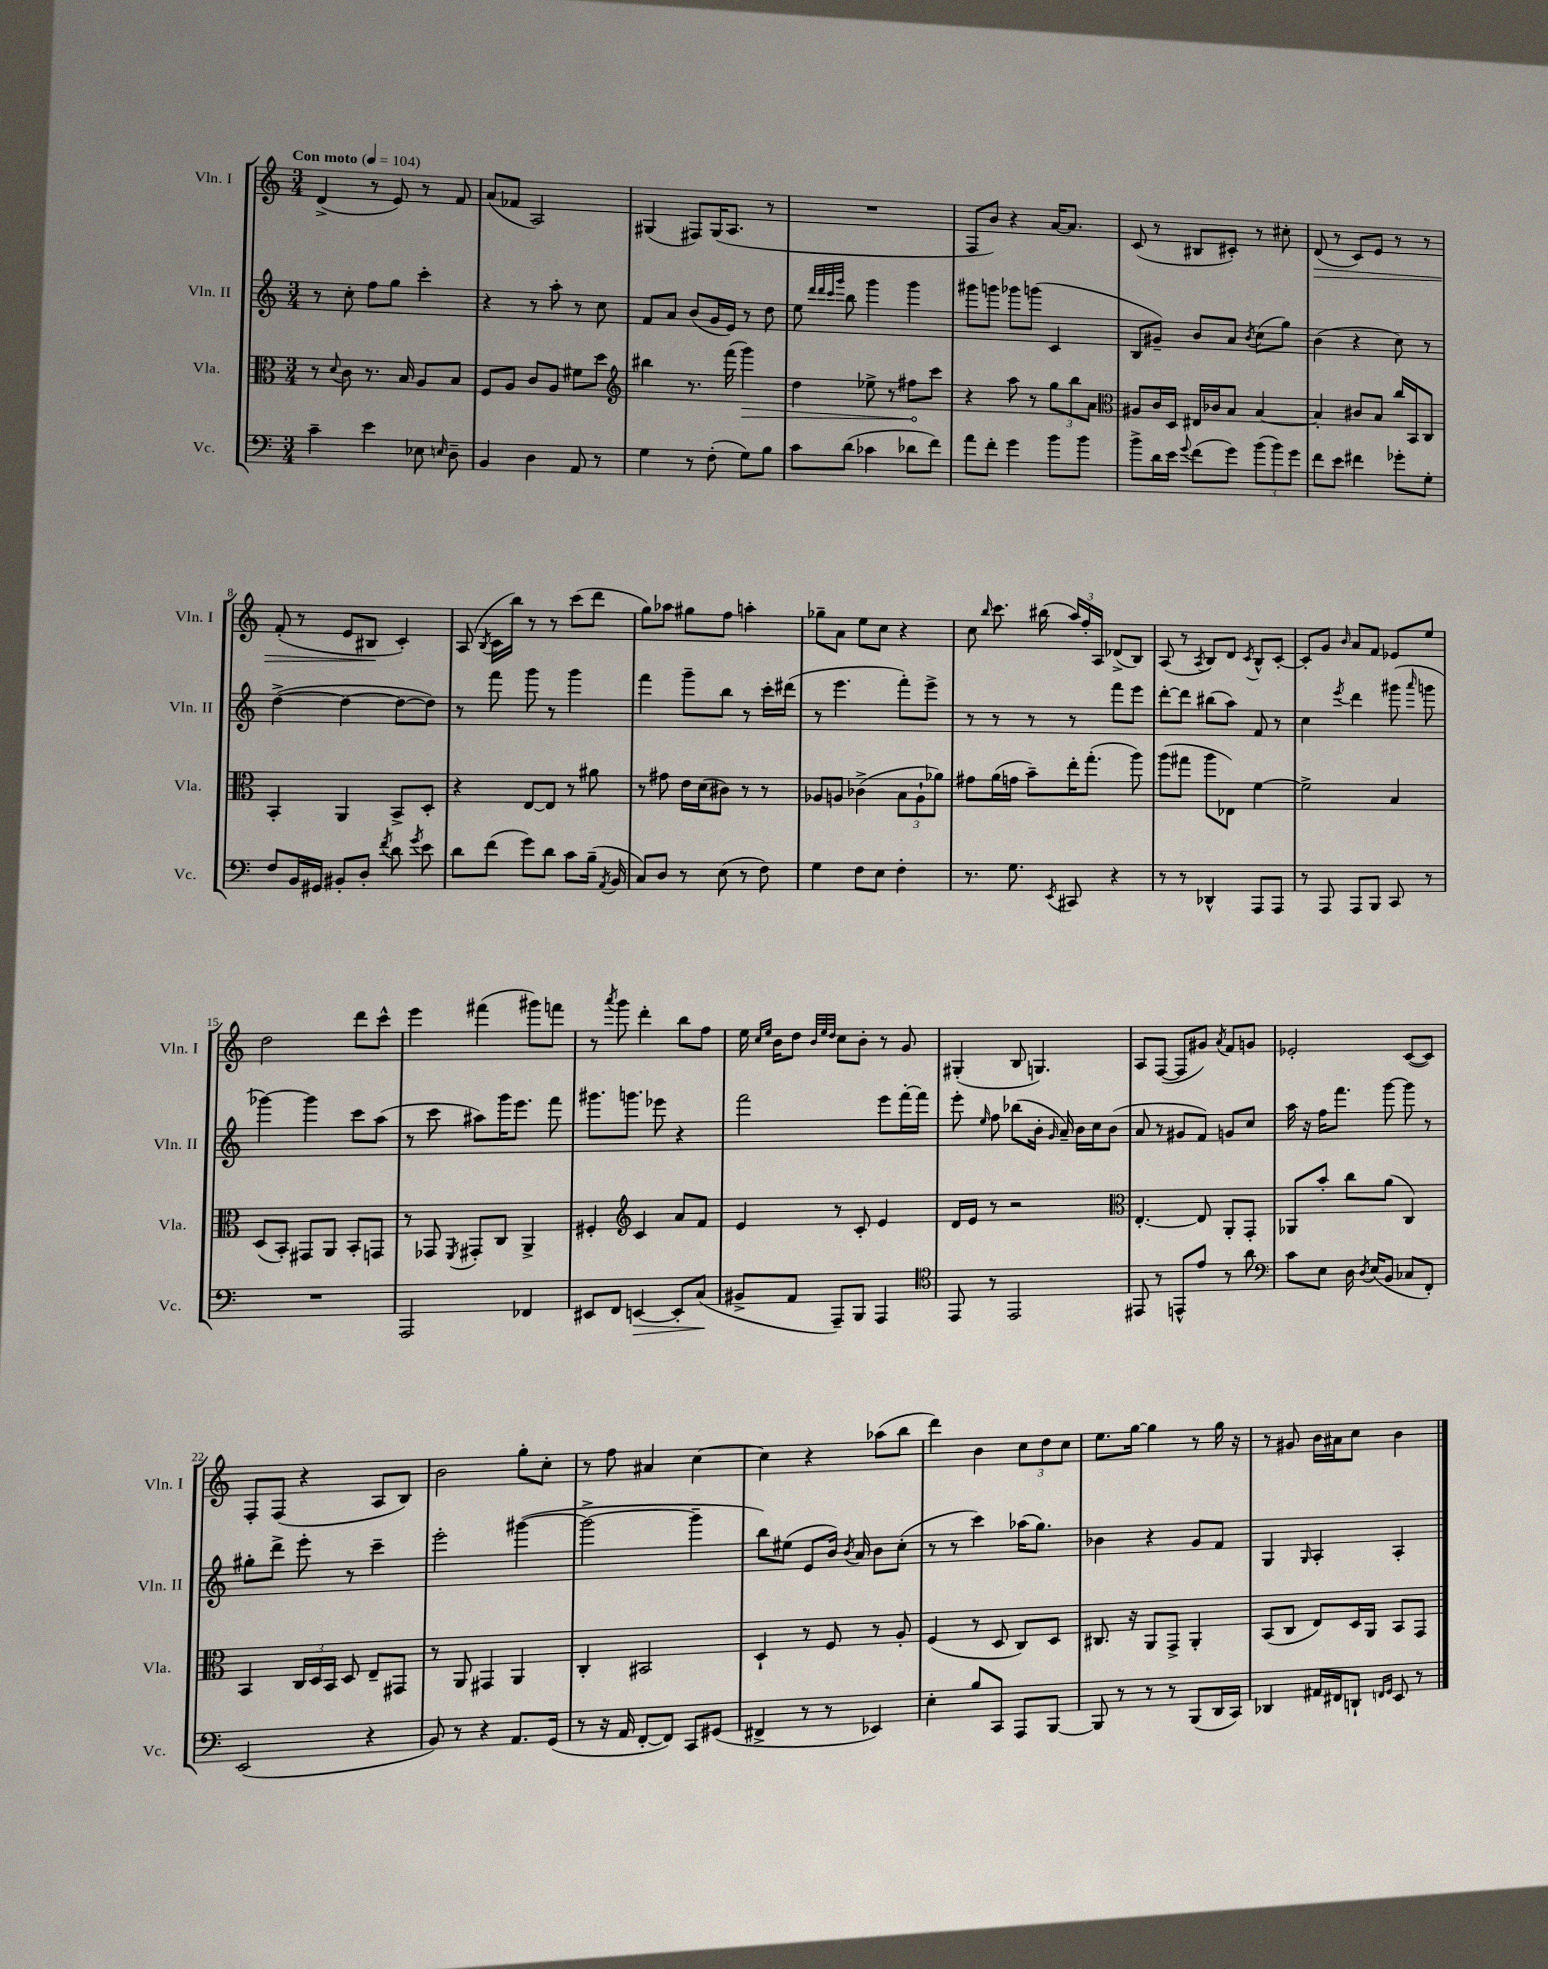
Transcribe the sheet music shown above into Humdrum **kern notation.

**kern	**dynam	**kern	**dynam	**kern	**kern	**dynam
*part4	*part4	*part3	*part3	*part2	*part1	*part1
*staff4	*staff4	*staff3	*staff3	*staff2	*staff1	*staff1
*I"Vc.	*	*I"Vla.	*	*I"Vln. II	*I"Vln. I	*
*I'Vc.	*	*I'Vla.	*	*I'Vln. II	*I'Vln. I	*
*clefF4	*	*clefC3	*	*clefG2	*clefG2	*
*k[]	*	*k[]	*	*k[]	*k[]	*
*M3/4	*	*M3/4	*	*M3/4	*M3/4	*
*MM104	*	*MM104	*	*MM104	*MM104	*
=1	=1	=1	=1	=1	=1	=1
!	!	!	!	!	!LO:TX:a:B:t=Con moto	!
4c~\	.	8r	.	8r	(4d^/	.
.	.	8qqd/	.	.	.	.
.	.	8c\	.	8cc'\	.	.
4e\	.	8.r	.	8ff\L	8r	.
.	.	.	.	8gg\J	8e/)	.
.	.	16B/	.	.	.	.
8E-X\	.	8A/L	.	4ccc'\	8r	.
16qqEn/	.	.	.	.	.	.
8D~\	.	8B/J	.	.	8f/	.
=2	=2	=2	=2	=2	=2	=2
4BB/	.	8F/L	.	4r	(8a/L	.
.	.	8A/J	.	.	8f-X/J	.
4D\	.	8c/L	.	8r	2A/)	.
.	.	8A/J	.	8aa'\	.	.
8AA/	.	8f#X\L	.	8r	.	.
8r	.	8dd\J	.	8cc\	.	.
=3	=3	=3	=3	=3	=3	=3
*	*	*clefG2	*	*	*	*
4G\	.	4bb#X\	.	8f/L	(4G#X/	.
.	.	.	.	8a/J	.	.
8r	.	8.r	.	(8b/L	8F#X/L)	.
(8F'\	.	.	.	16g/L	(16G#/K	.
.	.	(16fff\	.	16e/JJ)	8.A/J	.
!	!	!	!LO:HP:b	!	!	!
8G\L)	.	4ggg\)	>	8r	.	.
8B\J	.	.	.	8dd\	8r	.
=4	=4	=4	=4	=4	=4	=4
8c\L	.	4dd\	.	8ee\	2.r	.
.	.	.	.	32qqddd/LLL	.	.
.	.	.	.	32qqddd/	.	.
.	.	.	.	32qqccc/	.	.
.	.	.	.	32qqggg/JJJ	.	.
(8d\J	.	.	.	8bb\	.	.
4c-X\	.	8ee-X^\	.	4ggg\	.	.
.	.	8r	.	.	.	.
8d-X\L	.	8ff#X\L	.	4ggg\	.	.
8f\J)	.	8ccc\J	]	.	.	.
=5	=5	=5	=5	=5	=5	=5
8a\L	.	4r	.	8ggg#X\L	8F/L	.
8f'\J	.	.	.	8gggn\J	8b/J)	.
4g\	.	8aa\	.	8ggg-X\L	4r	.
.	.	8r	.	(8gggn\J	.	.
8b\L	.	12gg\L	.	4c/	[16a/KL	.
.	.	.	.	.	8.a/J]	.
.	.	12bb\	.	.	.	.
8b\J	.	.	.	.	.	.
.	.	12a\J	.	.	.	.
=6	=6	=6	=6	=6	=6	=6
*	*	*clefC3	*	*	*	*
8b^\L	.	8A#X/L	.	8B/L	(8c/	.
16d\L	.	16c/L	.	8g#X~/J)	8r	.
16e\JJ	.	16D/JJ	.	.	.	.
8qqg/	.	.	.	.	.	.
(8f\L	.	16E#X/LL	.	8b/L	8B#X/L	.
.	.	16c-X/J	.	.	.	.
8g\J)	.	8B/J	.	8a/J	8c#X'/J)	.
.	.	.	.	8qb/	.	.
(12b\L	.	[4B/	.	(8cc\L	8r	.
12b\)	.	.	.	.	.	.
.	.	.	.	8gg\J)	8cc#X'\	.
12g\J	.	.	.	.	.	.
=7	=7	=7	=7	=7	=7	=7
!	!	!	!	!	!	!LO:HP:b
8f\L	.	4B'/]	.	(4b\	(8d/	>
8e\J	.	.	.	.	8r	.
4f#X\	.	8c#X/L	.	4r	8c/L)	.
.	.	8B/J	.	.	8e/J	.
8g-X'\L	.	16cc/LL	.	8cc\)	8r	.
.	.	16BB/J	.	.	.	.
8G'\J	.	8C/J	.	8r	8r	.
!!LO:LB:g=z
=8	=8	=8	=8	=8	=8	=8
8F/L	.	4BB'/	.	([4dd^\	(8f'/	.
16BB/L	.	.	.	.	8r	.
16GG#X/JJ	.	.	.	.	.	.
8BB#X'/L	.	4AA/	.	4dd\_	8e/L	.
8D'/J	.	.	.	.	8B#X/J	.
8qf/	.	.	.	.	.	.
8d\	.	8BB^/L	.	8dd\L_	4c'/)	]
8qg/	.	.	.	.	.	.
8e\	.	8D'/J	.	8dd\J])	.	.
=9	=9	=9	=9	=9	=9	=9
8d\L	.	4r	.	8r	(8A/	.
.	.	.	.	.	8qB/	.
(8f\J	.	.	.	8fff\	16c\LL	.
.	.	.	.	.	16bb\JJ)	.
8g\L)	.	[8E/L	.	8ggg\	8r	.
8d\J	.	8E/J]	.	8r	8r	.
8c\L	.	8r	.	4ggg\	(8ccc\L	.
(16B~\Jk	.	8a#X\	.	.	8ddd\J	.
8qAA/	.	.	.	.	.	.
16BB/	.	.	.	.	.	.
=10	=10	=10	=10	=10	=10	=10
8C/L)	.	8r	.	4fff\	8gg\L)	.
8D/J	.	8g#X\	.	.	8aa-X\J	.
8r	.	16e\LL	.	8ggg~\L	8gg#X\L	.
.	.	(16d\J	.	.	.	.
(8E\	.	8c#X\J)	.	8bb\J	8ff\J	.
8r	.	8r	.	8r	4aan'\	.
8F\)	.	8r	.	16ccc'\LL	.	.
.	.	.	.	(16ddd#X\JJ	.	.
=11	=11	=11	=11	=11	=11	=11
4G\	.	8A-X/L	.	8r	8gg-X~\L	.
.	.	8An/J	.	4.eee\	8a\J	.
8F\L	.	(4c-X^\	.	.	8ee\L	.
8E\J	.	.	.	.	8cc\J	.
4F'\	.	12B\L	.	8fff'\L)	4r	.
.	.	12A`\	.	.	.	.
.	.	.	.	8eee^\J	.	.
.	.	12a-X\J)	.	.	.	.
=12	=12	=12	=12	=12	=12	=12
8.r	.	8g#X\L	.	8r	8cc\	.
.	.	.	.	.	16qqbb/	.
.	.	(16a\L	.	8r	8.ccc\	.
8.G\	.	16gn\JJ	.	.	.	.
.	.	8b~\L)	.	8r	.	.
.	.	.	.	.	(16bb#X\	.
8qEE/	.	.	.	.	.	.
8CC#X/	.	16ee'\K	.	8r	24aa/LL)	.
.	.	.	.	.	24ff'/	.
.	.	(8.gg'\J	.	.	.	.
.	.	.	.	.	24A/JJ	.
4r	.	.	.	8fff\L	(8d-X^/L	.
.	.	8aa\)	.	8eee\J	8B/J)	.
=13	=13	=13	=13	=13	=13	=13
8r	.	(8aa\L	.	[8ddd'\L	(8A/	.
8r	.	8gg#X\J	.	8ddd\J]	8r	.
.	.	.	.	.	8qA/	.
4DD-X^^/	.	8aa\L	.	(8bb#X\L	8B/L)	.
.	.	8E-X\J)	.	8aa\J)	8d/J	.
.	.	.	.	.	8qc/	.
8AAA/L	.	[4f\	.	8f/	8B^^/L	.
8AAA/J	.	.	.	8r	[8c'/J	.
=14	=14	=14	=14	=14	=14	=14
8r	.	2f^\]	.	4cc\	8c'/L]	.
8AAA/	.	.	.	.	8g/J	.
.	.	.	.	8qeee/	16qqb/	.
8AAA/L	.	.	.	4ddd\	8a/L	.
8BBB/J	.	.	.	.	8f/J	.
8CC/	.	4B/	.	(8ggg#X\	8e-X/L	.
.	.	.	.	16qqaaa/	.	.
8r	.	.	.	8gggn\	8ee/J	.
!!LO:LB:g=z
=15	=15	=15	=15	=15	=15	=15
2.r	.	(8D/L	.	[4ggg-X\)	2dd\	.
.	.	8BB'/J)	.	.	.	.
.	.	8GG#X/L	.	4ggg-\]	.	.
.	.	8AA/J	.	.	.	.
.	.	8BB'/L	.	8ccc\L	8ddd\L	.
.	.	8GGn/J	.	(8aa\J	8ccc^^\J	.
=16	=16	=16	=16	=16	=16	=16
2AAA/	.	8r	.	8r	4eee\	.
.	.	8GG-X/	.	8ccc\	.	.
.	.	8qFF/	.	.	.	.
.	.	8GG#X'/L	.	8aa#X\L)	(4fff#X\	.
.	.	8C/J	.	16ggg\K	.	.
.	.	.	.	8.eee\J	.	.
4FF-X/	.	4AA^/	.	.	8ggg#X\L)	.
.	.	.	.	8fff\	8fffn\J	.
=17	=17	=17	=17	=17	=17	=17
8EE#X/L	.	4F#X'/	.	8.ggg#X\L	8r	.
.	.	.	.	.	8qaaa/	.
8FF/J	.	.	.	.	8ggg\	.
.	.	.	.	8.gggn\J	.	.
*	*	*clefG2	*	*	*	*
!	!LO:HP:b	!	!	!	!	!
[4EEn/	>	4c/	.	.	4ddd'\	.
.	.	.	.	8eee-X\	.	.
8EE'/L]	.	8a/L	.	4r	8bb\L	.
(8C/J	.	8f/J	.	.	8ff\J	.
.	]	.	.	.	.	.
=18	=18	=18	=18	=18	=18	=18
8BB#X^/L	.	4e/	.	2fff\	16ee\	.
.	.	.	.	.	16qqcc/LL	.
.	.	.	.	.	16qqee/JJ	.
.	.	.	.	.	16b\KL	.
8AA/J	.	.	.	.	8dd\J	.
.	.	.	.	.	32qqb/LLL	.
.	.	.	.	.	32qqee/	.
.	.	.	.	.	32qqdd/JJJ	.
8AAA~/L)	.	8r	.	.	8cc\L	.
8BBB/J	.	8c'/	.	.	8b'\J	.
4AAA/	.	4e/	.	8eee\L	8r	.
.	.	.	.	[16fff'\L	8g/	.
.	.	.	.	16fff\JJ]	.	.
=19	=19	=19	=19	=19	=19	=19
*clefC4	*	*	*	*	*	*
8EE/	.	16d/LL	.	8eee'\	(4G#X'/	.
.	.	16e/JJ	.	.	.	.
.	.	.	.	16qqee/	.	.
8r	.	8r	.	8ff\	.	.
2EE/	.	2r	.	(8bb-X\L	8B/	.
.	.	.	.	16b'\Jk	4.Gn/)	.
.	.	.	.	16qqg/	.	.
.	.	.	.	16a~/)	.	.
.	.	.	.	16b\LL	.	.
.	.	.	.	16cc\J	.	.
.	.	.	.	(8b\J	.	.
=20	=20	=20	=20	=20	=20	=20
*	*	*clefC3	*	*	*	*
8EE#X/	.	[4.E'/	.	8a/	8A/L	.
8r	.	.	.	8r	([8F/J	.
8EEn^^/L	.	.	.	8g#X/L	8F/L]	.
8e/J	.	8E/]	.	8f/J)	8g#X/J)	.
.	.	.	.	.	8qa/	.
8r	.	8AA'/L	.	8gn/L	8f/L	.
8a\	.	8GG'/J	.	8cc/J	8gn/J	.
=21	=21	=21	=21	=21	=21	=21
*clefF4	*	*	*	*	*	*
8c\L	.	8AA-X/L	.	16aa\	2e-X'/	.
.	.	.	.	16r	.	.
8E\J	.	8b'/J	.	16ff\KL	.	.
.	.	.	.	8.fff\J	.	.
16D\	.	8cc\L	.	.	.	.
8qD/	.	.	.	.	.	.
(16E/KL	.	.	.	.	.	.
8BB/J	.	(8a\J	.	[8ggg\	.	.
8C-X/L	.	4C/)	.	8ggg\]	([8c/L	.
8FF'/J)	.	.	.	8r	8c/J])	.
!!LO:LB:g=z
=22	=22	=22	=22	=22	=22	=22
(2EE/	.	4BB/	.	8gg#X'\L	8F'/L	.
.	.	.	.	8ddd^\J	(8F/J	.
.	.	24C/LL	.	8eee'\	4r	.
.	.	24D/	.	.	.	.
.	.	24BB/JJ	.	.	.	.
.	.	8D/	.	8r	.	.
4r	.	8E~/L	.	4ccc~\	8A/L	.
.	.	8GG#X/J	.	.	8B/J)	.
=23	=23	=23	=23	=23	=23	=23
8BB/)	.	8r	.	2eee'\	2b\	.
8r	.	8AA/	.	.	.	.
4r	.	4GG#X/	.	.	.	.
8.AA/L	.	4AA/	.	([4ggg#X\	8gg'\L	.
.	.	.	.	.	8cc'\J	.
(16GG/Jk	.	.	.	.	.	.
=24	=24	=24	=24	=24	=24	=24
8r	.	4C'/	.	2ggg#^\_	8r	.
16r	.	.	.	.	8ff\	.
16AA/	.	.	.	.	.	.
[8FF'/L	.	2BB#X/	.	.	4a#X/	.
8FF/J])	.	.	.	.	.	.
8CC/L	.	.	.	4ggg#~\]	[4cc\	.
(8GG#X/J	.	.	.	.	.	.
=25	=25	=25	=25	=25	=25	=25
4FF#X^/	.	4D`/	.	8bb\L)	4cc\]	.
.	.	.	.	(8ee#X\J	.	.
8r	.	8r	.	8e/L	4r	.
8r	.	8F/	.	16b/Jk)	.	.
.	.	.	.	8qb/	.	.
.	.	.	.	16a/	.	.
4EE-X/)	.	8r	.	8b\L	(8aa-X\L	.
.	.	8A'/	.	(8cc'\J	8bb\J	.
=26	=26	=26	=26	=26	=26	=26
4E'\	.	(4F/	.	8r	4ddd\)	.
.	.	.	.	8r	.	.
8B/L	.	8r	.	4ccc\)	4b\	.
8CC/J	.	8D/	.	.	.	.
8AAA/L	.	8C/L)	.	(16aa-X\KL	12cc\L	.
.	.	.	.	8.gg\J)	.	.
.	.	.	.	.	12dd\	.
[8BBB/J	.	8D/J	.	.	.	.
.	.	.	.	.	12cc\J	.
=27	=27	=27	=27	=27	=27	=27
8BBB/]	.	8.C#X/	.	4b-X\	8.ee\L	.
8r	.	.	.	.	.	.
.	.	16r	.	.	[16gg\Jk	.
8r	.	8AA/L	.	4r	4gg\]	.
8r	.	8GG^/J	.	.	.	.
(8BBB/L	.	4AA'/	.	8g/L	8r	.
16DD/L	.	.	.	8f/J	16gg\	.
16CC/JJ)	.	.	.	.	16r	.
=28	=28	=28	=28	=28	=28	=28
4DD-X/	.	(8BB/L	.	4G/	8r	.
.	.	8C/J	.	.	8g#X/	.
.	.	.	.	16qqG/	.	.
16AA#X/LL	.	8E/L)	.	4A'/	16b\LL	.
16FF#X/J	.	.	.	.	16a#X\J	.
8DDn`/J	.	16D/L	.	.	8cc\J	.
.	.	16AA/JJ	.	.	.	.
16qqFFn/LL	.	.	.	.	.	.
16qqGG/JJ	.	.	.	.	.	.
8EE/	.	8BB/L	.	4A'/	4b\	.
8r	.	8GG/J	.	.	.	.
==	==	==	==	==	==	==
*-	*-	*-	*-	*-	*-	*-
